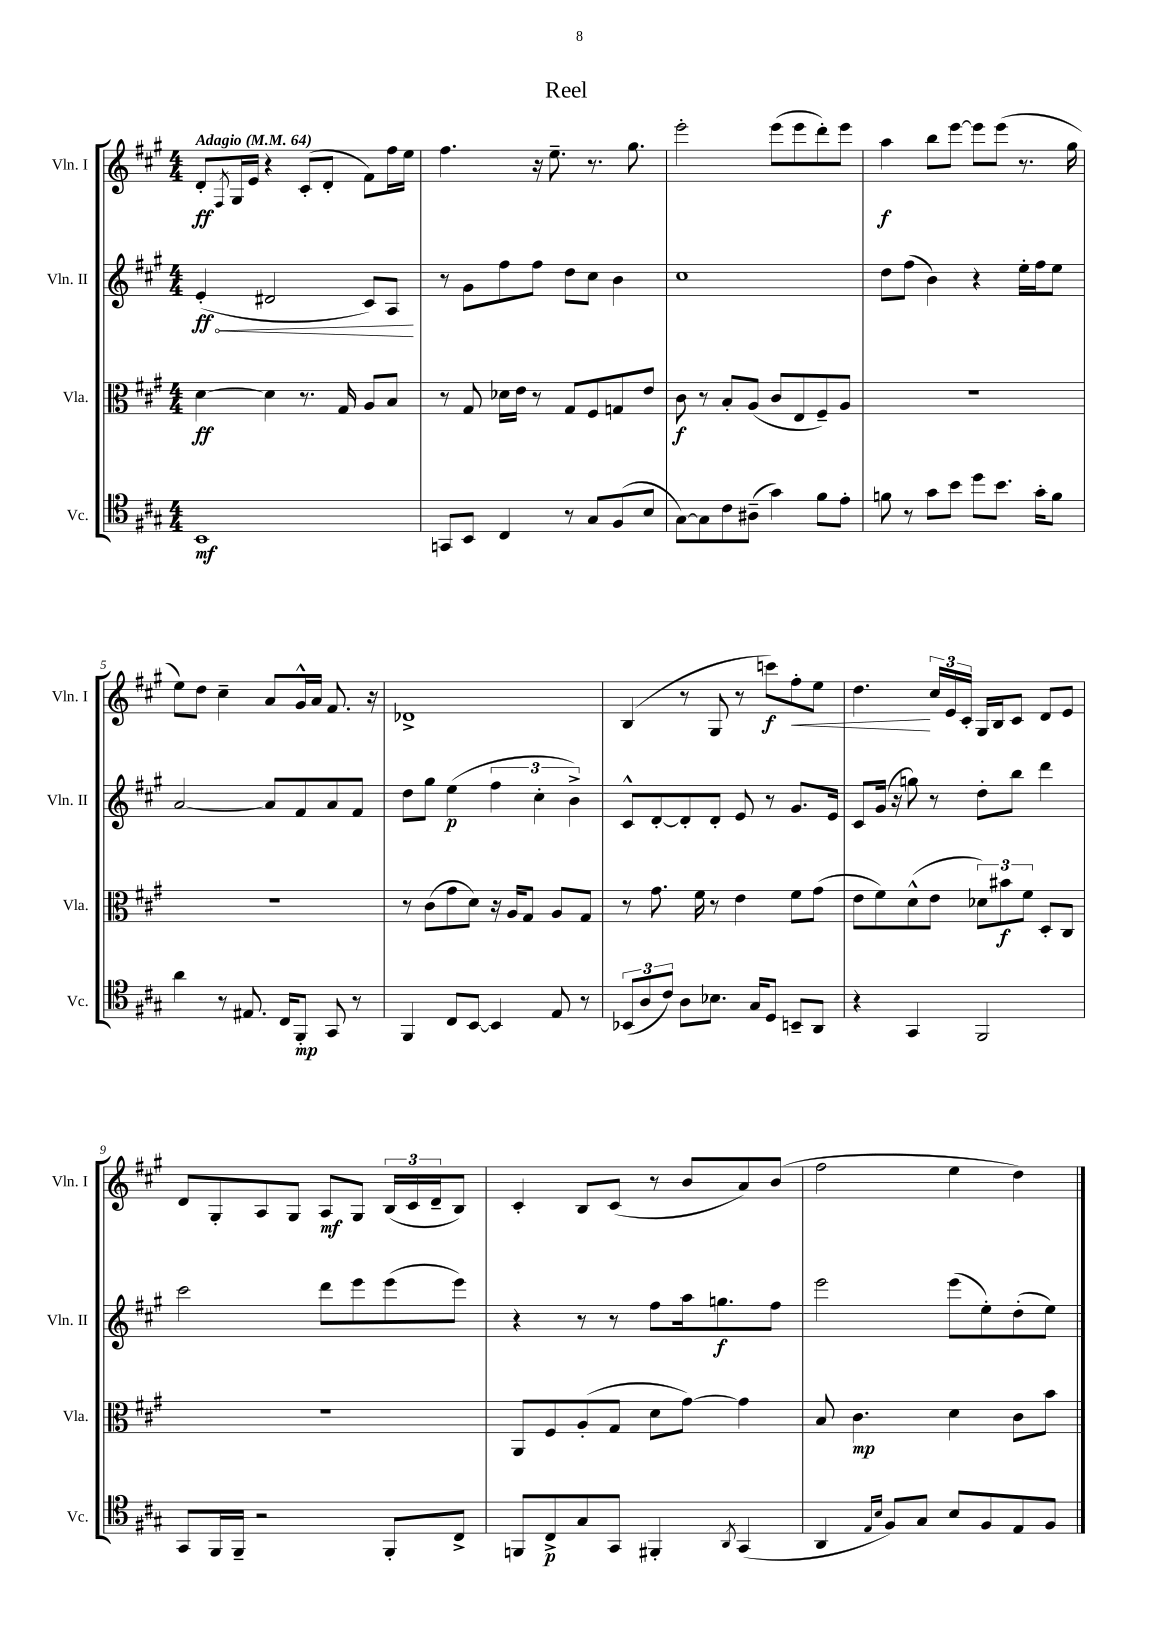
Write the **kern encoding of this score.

**kern	**kern	**kern	**kern
*staff4	*staff3	*staff2	*staff1
*clefC4	*clefC3	*clefG2	*clefG2
*k[f#c#g#]	*k[f#c#g#]	*k[f#c#g#]	*k[f#c#g#]
*M4/4	*M4/4	*M4/4	*M4/4
*MM64	*MM64	*MM64	*MM64
1BB	[4d\	(4e'/	8d'/L
.	.	.	8qF#/
.	.	.	16G#/L
.	.	.	16e/JJ
.	4d\]	2d#/	4r
.	8.r	.	(8c#'/L
.	.	.	8d'/J
.	16G#/	.	.
.	8A/L	8c#/L)	8f#\L)
.	8B/J	8A/J	16ff#\L
.	.	.	16ee\JJ
=	=	=	=
8GG/L	8r	8r	4.ff#\
8BB/J	8G#/	8g#\L	.
4C#/	16d-\LL	8ff#\	.
.	16e\JJ	.	.
.	8r	8ff#\J	16r
.	.	.	8.ee~\
8r	8G#/L	8dd\L	.
8G#/L	8F#/	8cc#\J	8.r
(8F#/	8G/	4b\	.
.	.	.	8.gg#\
8B/J	8e/J	.	.
=	=	=	=
[8G#\L)	8c#\	1cc#	2eee'\
8G#\]	8r	.	.
8c#\	8B'/L	.	.
(8A#~\J	(8A/J	.	.
4g#\)	8c#/L	.	(8eee\L
.	8E/	.	8eee\
8f#\L	8F#~/)	.	8ddd'\)
8e'\J	8A/J	.	8eee\J
=	=	=	=
8f\	1r	8dd\L	4aa\
8r	.	(8ff#\J	.
8g#\L	.	4b\)	8bb\L
8b\J	.	.	[8eee\J
8dd\L	.	4r	8eee\]L
8.b\J	.	.	(8eee\J
.	.	16ee'\LL	8.r
16g#'\LK	.	16ff#\J	.
8f\J	.	8ee\J	.
.	.	.	16gg#\
=	=	=	=
4a\	1r	[2a/	8ee\L)
.	.	.	8dd\J
8r	.	.	4cc#~\
8.E#/	.	.	.
.	.	8a/]L	8a/L
16C#/LK	.	.	.
8FF#'/J	.	8f#/	16g#^^/L
.	.	.	16a/JJ
8GG#/	.	8a/	8.f#/
8r	.	8f#/J	.
.	.	.	16r
=	=	=	=
4FF#/	8r	8dd\L	1d-^
.	(8c#\L	8gg#\J	.
8C#/L	8g#\	(4ee\	.
[8BB/J	8d\J)	.	.
4BB/]	16r	6ff#\	.
.	16A/LK	.	.
.	8G#/J	.	.
.	.	6cc#'\	.
8E/	8A/L	.	.
.	.	6b^\)	.
8r	8G#/J	.	.
=	=	=	=
(12BB-/L	8r	8c#^^/L	(4B/
12A/	.	.	.
.	8.g#\	[8d'/	.
12c#/J)	.	.	.
8A\L	.	8d'/]	8r
.	16f#\	.	.
8.B-\J	8r	8d'/J	8G#/
.	4e\	8e/	8r
16G#/LK	.	.	.
8D/J	.	8r	8ccc\L)
8BB~/L	8f#\L	8.g#/L	8ff#'\
8AA/J	(8g#\J	.	8ee\J
.	.	16e/Jk	.
=	=	=	=
4r	8e\L	8c#/L	4.dd\
.	8f#\)	(16g#/Jk	.
.	.	16r	.
4GG#/	(8d^^\	8gg\)	.
.	8e\J	8r	24cc#/LL
.	.	.	24e/
.	.	.	24c#'/JJ
2FF#/	12d-\L)	8dd'\L	16G#/LL
.	.	.	16B/J
.	12b#\	.	.
.	.	8bb\J	8c#/J
.	12f#\J	.	.
.	8D'/L	4ddd\	8d/L
.	8C#/J	.	8e/J
=	=	=	=
8GG#/L	1r	2ccc#\	8d/L
16FF#/L	.	.	8G#'/
16FF#~/JJ	.	.	.
2r	.	.	8A/
.	.	.	8G#/J
.	.	8ddd\L	8A/L
.	.	8eee\	8G#/J
8FF#'/L	.	(8eee\	(24B/LL
.	.	.	24c#/
.	.	.	24d~/J
8C#^/J	.	8eee\J)	8B/J)
=	=	=	=
8FF/L	8AA/L	4r	4c#'/
8C#^/	8F#/	.	.
8G#/	(8A'/	8r	8B/L
8GG#/J	8G#/J	8r	(8c#/J
4FF#'/	8d\L	8ff#\L	8r
.	[8g#\J)	16aa\k	8b/L
.	.	8.gg\	.
8qAA/	.	.	.
(4GG#/	4g#\]	.	8a/)
.	.	8ff#\J	(8b/J
=	=	=	=
4AA/	8B/	2eee\	2ff#\
.	4.c#\	.	.
16qqE/LL	.	.	.
16qqB/JJ	.	.	.
8F#/L)	.	.	.
8G#/J	.	.	.
8B/L	4d\	(8eee\L	4ee\
8F#/	.	8ee'\)	.
8E/	8c#\L	(8dd'\	4dd\)
8F#/J	8b\J	8ee\J)	.
==	==	==	==
*-	*-	*-	*-
